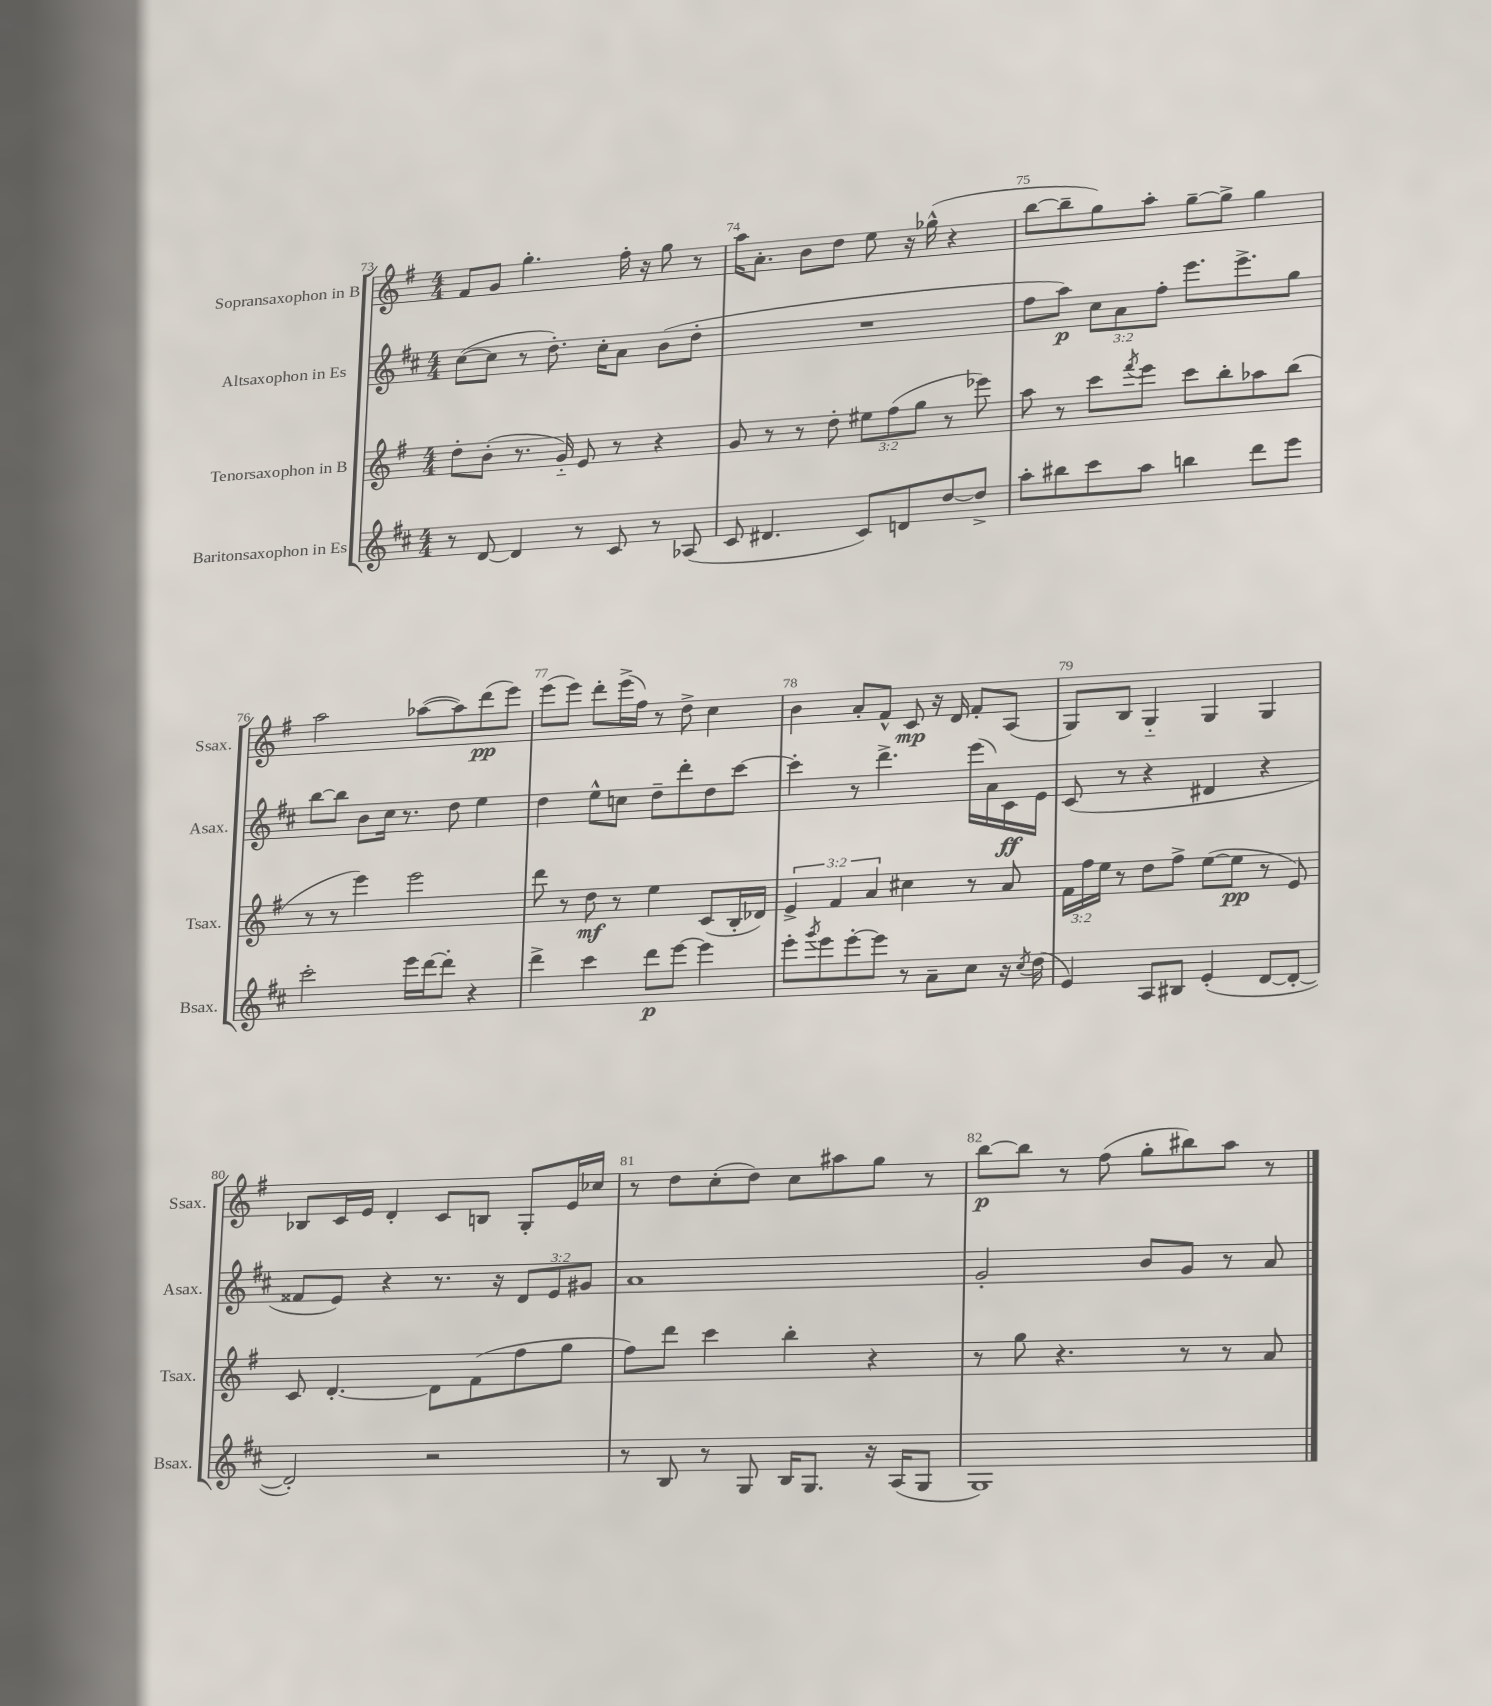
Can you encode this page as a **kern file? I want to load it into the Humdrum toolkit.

**kern	**kern	**kern	**kern
*staff4	*staff3	*staff2	*staff1
*clefG2	*clefG2	*clefG2	*clefG2
*k[f#c#]	*k[f#]	*k[f#c#]	*k[f#]
*M4/4	*M4/4	*M4/4	*M4/4
8r	8dd'	([8cc#	8f#
[8d	(8b'	8cc#]	8g
4d]	8.r	8r	4.gg'
.	.	8.dd')	.
.	16g'~)	.	.
8r	8e	.	.
.	.	16cc#'	.
8c#	8r	8a	16ff#'
.	.	.	16r
8r	4r	(8b	8gg
(8A-	.	8dd'	8r
=	=	=	=
8c#	8g	1r	16aa
.	.	.	8.a'
4.d#	8r	.	.
.	8r	.	8b
.	8dd'	.	8dd
8c#)	12ee#	.	8ee
.	(12ff#	.	.
8d	.	.	16r
.	12gg	.	.
.	.	.	(16gg-^^
[8dd	8r	.	4r
8dd^]	8eee-)	.	.
=	=	=	=
8aa'	8aa	8ff#	[8bb
8bb#	8r	8aa)	8bb~]
8ccc#	8ccc	12cc#	8gg)
.	.	12a	.
.	8qfff#	.	.
8aa	8eee	.	8aa'
.	.	12ff#'	.
4bb	8ccc	8.eee	[8gg~
.	8bb'	.	8gg^]
.	.	8.eee^	.
8ddd	8aa-	.	4gg
8eee	(8bb	8gg	.
=	=	=	=
2ccc#'	8r	[8bb	2aa
.	8r	8bb]	.
.	4eee)	8b	.
.	.	16cc#	.
.	.	8.r	.
16eee	2eee	.	([8aa-
[16ddd	.	.	.
8ddd']	.	8dd	8aa-])
4r	.	4ee	(8ddd
.	.	.	8eee)
=	=	=	=
4ddd^	8ddd	4dd	(8eee
.	8r	.	8eee)
4ccc#	8dd	8ee^^	8ddd'
.	8r	8cc	(16eee^
.	.	.	16ff#)
8ddd	4ee	8dd~	8r
[8eee	.	8ddd'	8dd^
4eee]	(8c	8dd	4cc
.	16B'	[8ccc#	.
.	16d-)	.	.
=	=	=	=
8eee'	6e^	4ccc#']	4b
8qggg	.	.	.
8eee	.	.	.
.	6f#	.	.
[8eee'	.	8r	8a'
.	6a	.	.
8eee]	.	4.ddd^	8f#^^
8r	4cc#	.	8c
8a~	.	.	16r
.	.	.	16d
8cc#	8r	(16eee	8f#'
.	.	16a)	.
16r	8a	16c#	(8A
8qcc#	.	.	.
(16dd	.	16e	.
=	=	=	=
4e)	24f#	(8c#	8G)
.	24ff#	.	.
.	24ee	.	.
.	8r	8r	8B
8A	8dd	4r	4G'~
8B#	8ff#^	.	.
(4e'	([8ee	4d#	4G
.	8ee]	.	.
[8d	8r	4r	4G
8d'_	8e)	.	.
=	=	=	=
2d'])	8c	8f##	8B-
.	[4.d'	8e)	16c
.	.	.	16e
.	.	4r	4d'
2r	8d]	8.r	8c
.	(8f#	.	8B
.	.	16r	.
.	8ff#	12d	8G'
.	.	12e	.
.	8gg	.	16e
.	.	12g#	.
.	.	.	16cc-
=	=	=	=
8r	8ff#)	1a	8r
8B	8ddd	.	8dd
8r	4ccc	.	(8cc'
8G	.	.	8dd)
16B	4bb'	.	8cc
8.G	.	.	.
.	.	.	8aa#
16r	4r	.	8gg
(16A	.	.	.
8G	.	.	8r
=	=	=	=
1G)	8r	2g'	[8bb
.	8gg	.	8bb]
.	4.r	.	8r
.	.	.	(8ff#
.	.	8b	8gg'
.	8r	8g	8bb#)
.	8r	8r	8aa
.	8a	8a	8r
==	==	==	==
*-	*-	*-	*-
